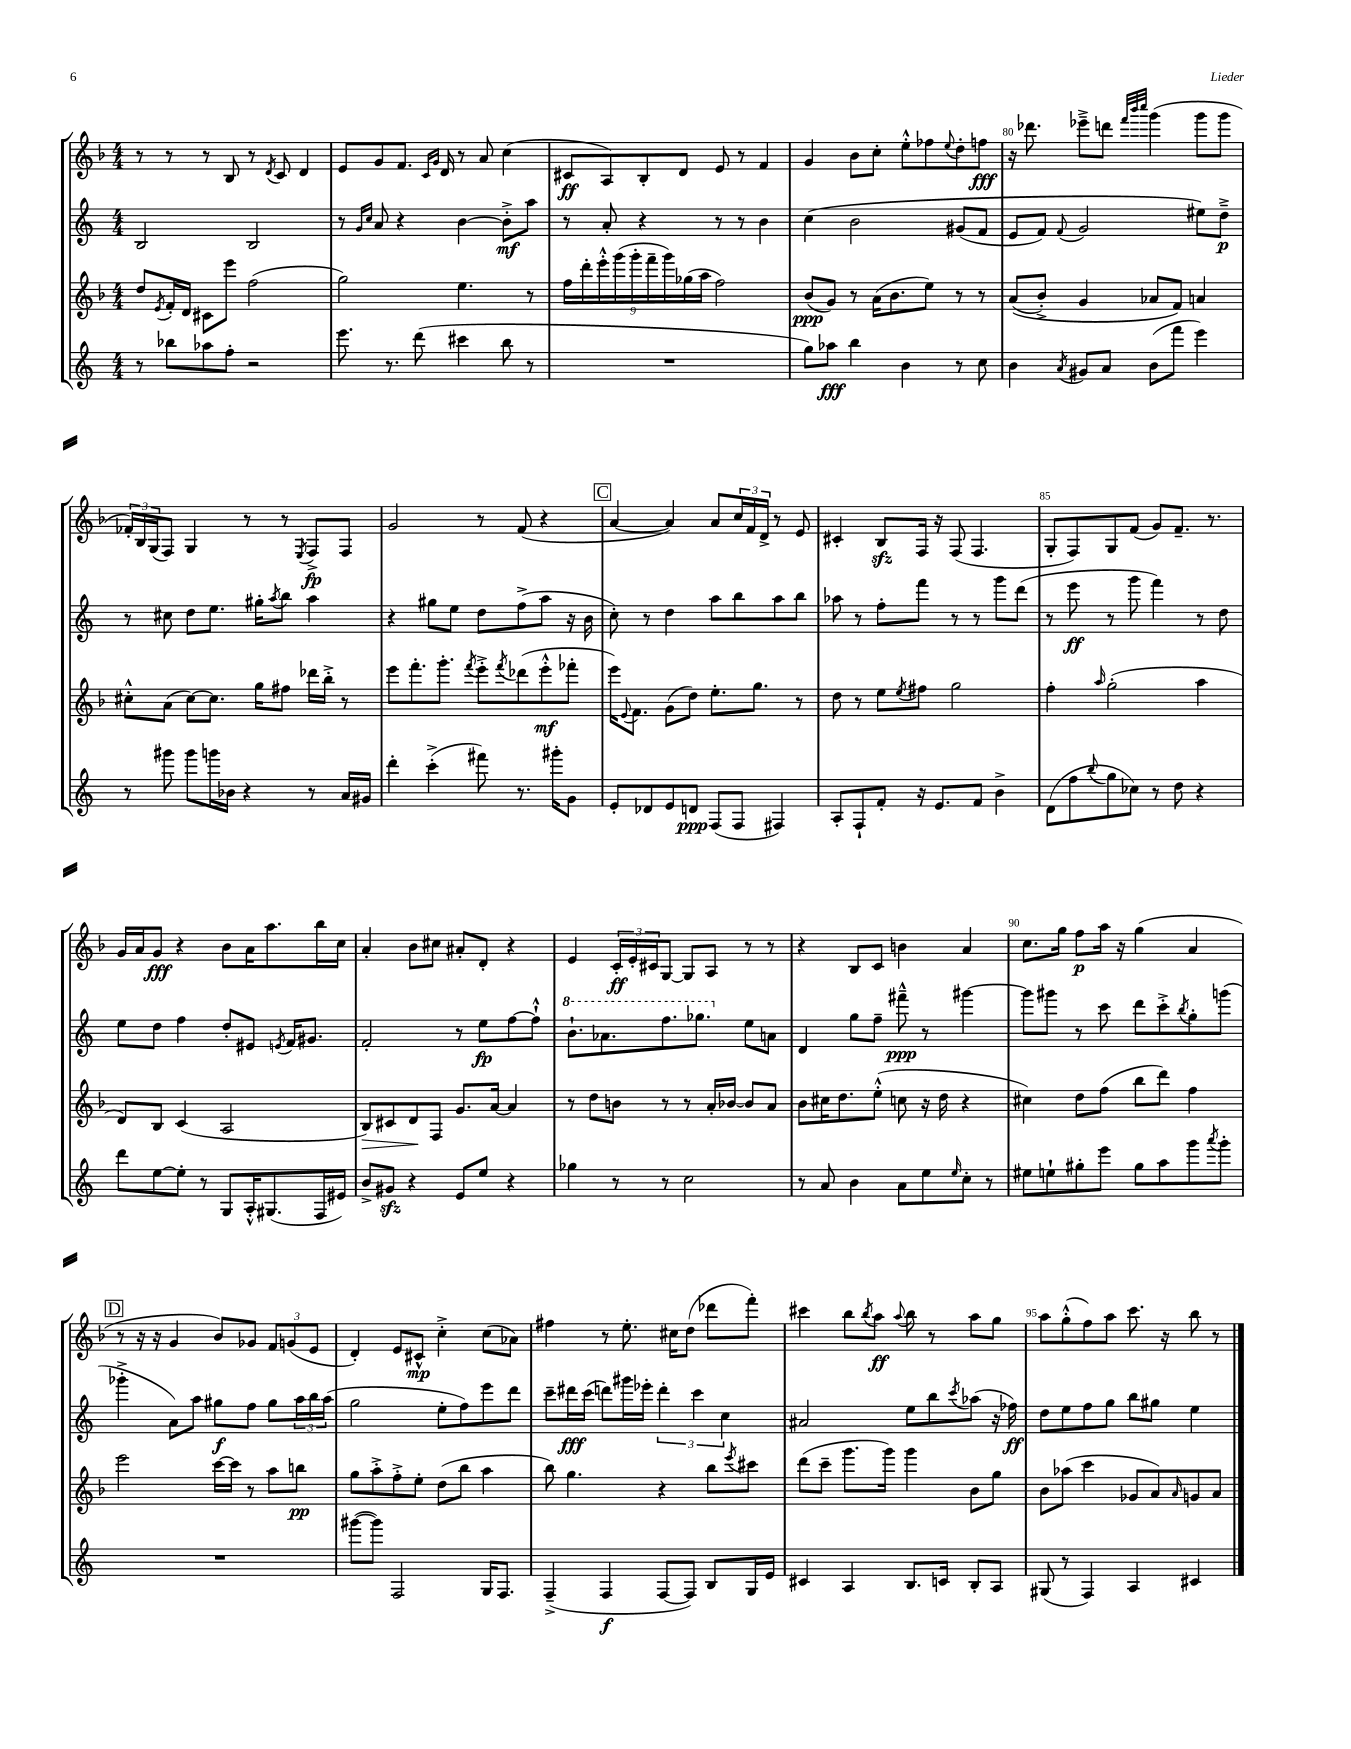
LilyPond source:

<<
\new StaffGroup <<
\new Staff = "s0" {
    \clef treble \key f \major \numericTimeSignature \time 4/4
    r8 r8 r8 bes8 r8 \acciaccatura { d'8 } c'8 d'4 |
    e'8 g'8 f'8. \grace { c'16 g'16 } d'16 r8 a'8 c''4( |
    cis'8\ff a8) bes8-. d'8 e'8 r8 f'4 |
    g'4 bes'8 c''8-. e''8-.-^ fes''8 \appoggiatura { e''8 } d''8-. f''8\fff |
    r16 des'''8. ees'''8---> d'''8 \grace { f'''32 bes'''32 c''''32 } g'''4( g'''8 g'''8 |
    \tuplet 3/2 { fes'16-.) bes16 g16( } f8) g4 r8 r8 \acciaccatura { e8 } f8->\fp f8 |
    g'2 r8 f'8( r4 |
    \mark \markup { \box "C" } a'4~ a'4) a'8 \tuplet 3/2 { c''16 f'16 d'16-> } r8 e'8 |
    cis'4-. bes8\sfz f16 r16 f8( f4. |
    g8-. f8) g8 f'8( g'8) f'8.-- r8. |
    g'16 a'16 g'8\fff r4 bes'8 a'16 a''8. bes''16 c''16 |
    a'4-. bes'8 cis''8 ais'8-. d'8-. r4 |
    e'4 \tuplet 3/2 { c'16-.\ff e'16-. cis'16 } g8~ g8 a8 r8 r8 |
    r4 bes8 c'8 b'4 a'4 |
    c''8. g''16 f''8\p a''16 r16 g''4( a'4 |
    \mark \markup { \box "D" } r8 r16 r16 g'4 bes'8) ges'8 \tuplet 3/2 { f'8 g'8( e'8 } |
    d'4-.) e'8 cis'8-^\mp c''4-.-> c''8( aes'8) |
    fis''4 r8 e''8.-. cis''16 d''8( des'''8 f'''8-.) |
    cis'''4 bes''8 \acciaccatura { bes''8 } a''8\ff \appoggiatura { a''8 } bes''8 r8 a''8 g''8 |
    a''8 g''8-.-^( f''8) a''8 c'''8. r16 bes''8 r8 \bar "|." |
}
\new Staff = "s1" {
    \clef treble \key c \major \numericTimeSignature \time 4/4
    b2 b2 |
    r8 \grace { g'16 c''16 } a'8 r4 b'4~ b'8-.->\mf a''8 |
    r8 a'8-. r4 r8 r8 b'4 |
    c''4\( b'2 gis'8( f'8 |
    e'8 f'8) \appoggiatura { f'8 } g'2 eis''8\) d''8--->\p |
    r8 cis''8 d''8 e''8. gis''16-. \acciaccatura { a''8 } b''8 a''4 |
    r4 gis''8 e''8 d''8 f''8->( a''8 r16 b'16 |
    \mark \markup { \box "C" } c''8-.) r8 d''4 a''8 b''8 a''8 b''8 |
    aes''8 r8 f''8-. f'''8 r8 r8 g'''8 d'''8( |
    r8 e'''8\ff r8 g'''8 f'''4) r8 d''8 |
    e''8 d''8 f''4 d''8-. eis'8 \acciaccatura { e'8 } f'16 gis'8. |
    f'2-. r8 e''8\fp f''8~ f''8-!-^ |
    \ottava #1 b''8.-! aes''8. f'''8. ges'''8. \ottava #0 e''8 a'!8 |
    d'4 g''8 f''8-- fis'''8---^\ppp r8 gis'''4~ |
    gis'''8 gis'''8 r8 c'''8 d'''8 c'''8-.-> \acciaccatura { b''8 } g''8-. g'''8( |
    \mark \markup { \box "D" } ges'''4-.-> a'8) a''8 gis''8\f f''8 gis''8 \tuplet 3/2 { a''16 b''16 a''16( } |
    g''2 e''8-. f''8) e'''8 d'''8 |
    c'''8-- dis'''16\fff c'''16( d'''8) gis'''16 ees'''16-. \tuplet 3/2 { d'''4-. c'''4 c''4 } |
    ais'2 e''8 b''8 \acciaccatura { c'''8 } aes''8( r16 fes''16\ff) |
    d''8 e''8 f''8 g''8 b''8 gis''8 e''4 \bar "|." |
}
\new Staff = "s2" {
    \clef treble \key f \major \numericTimeSignature \time 4/4
    d''8 \acciaccatura { e'8 } f'16-. d'16 cis'8 e'''8 f''2( |
    g''2) e''4. r8 |
    \tuplet 9/8 { f''16 d'''16-. e'''16-.-^ g'''16( g'''16-. f'''16-- g'''16) ges''16( a''16 } f''2) |
    bes'8\ppp( g'8) r8 a'16( bes'8. e''8) r8 r8 |
    a'8(\( bes'8-.->) g'4 aes'8 f'8\) a'4 |
    cis''8-.-^ a'8( cis''8~) cis''8. g''16 fis''8 des'''16 bes''16-.-> r8 |
    e'''8 f'''8.-. g'''8.-. \acciaccatura { f'''8 } e'''8-.-> \acciaccatura { f'''8 } des'''8( e'''8-.-^\mf fes'''8-. |
    \mark \markup { \box "C" } e'''16) \appoggiatura { e'8 } f'8. g'8( d''8) e''8.-. g''8. r8 |
    d''8 r8 e''8 \acciaccatura { e''8 } fis''8 g''2 |
    f''4-. \grace { a''16 } g''2-.( a''4 |
    d'8) bes8 c'4( a2 |
    bes8\>) cis'8 d'8\! f8 g'8. a'16~ a'4 |
    r8 d''8 b'8 r8 r8 a'16-. bes'16~ bes'8 a'8 |
    bes'8 cis''16 d''8. e''8-.-^( c''8 r16 d''16 r4 |
    cis''4) d''8 f''8( bes''8 d'''8) f''4 |
    \mark \markup { \box "D" } e'''2 c'''16~ c'''16 r8 a''8 b''8\pp |
    g''8 a''8-.-> f''8-.-> e''8-. d''8( bes''8 a''4 |
    bes''8) g''4. r4 bes''8 \acciaccatura { e'''8 } cis'''8 |
    d'''8( c'''8-- g'''8. g'''16) g'''4 bes'8 g''8 |
    bes'8 aes''8( c'''4 ges'8 a'8) \grace { a'16 } g'8 a'8 \bar "|." |
}
\new Staff = "s3" {
    \clef treble \key c \major \numericTimeSignature \time 4/4
    r8 bes''8 aes''8 f''8-. r2 |
    e'''8. r8. d'''8( cis'''4 b''8 r8 |
    R1 |
    g''8) aes''8\fff b''4 b'4 r8 c''8 |
    b'4 \acciaccatura { a'8 } gis'8 a'8 b'8( f'''8 e'''4) |
    r8 gis'''8 gis'''8 g'''16 bes'16 r4 r8 a'16 gis'16 |
    d'''4-. c'''4-.->( fis'''8) r8. gis'''16-. g'8 |
    \mark \markup { \box "C" } e'8-. des'8 e'8 d'8\ppp f8( f8 fis4) |
    a8-. f8-! f'8-. r16 e'8. f'8 b'4-> |
    d'8( f''8 \appoggiatura { b''8 } g''8 ces''8) r8 d''8 r4 |
    d'''8 e''8~ e''8-. r8 g8 a16-.-^ gis8.( f16 eis'16) |
    b'8-> gis'8\sfz r4 e'8 e''8 r4 |
    ges''4 r8 r8 c''2 |
    r8 a'8 b'4 a'8 e''8 \grace { e''16 } c''8-. r8 |
    eis''8 e''8-! gis''8-. e'''8 gis''8 a''8 g'''8 \acciaccatura { a'''8 } g'''8-. |
    \mark \markup { \box "D" } R1 |
    gis'''8~( gis'''8) f2 g16 f8. |
    f4--->( f4\f f8~ f8) b8 g16 e'16 |
    cis'4 a4 b8. c'16 b8-. a8 |
    gis8( r8 f4) a4 cis'4 \bar "|." |
}
>>
>>
\layout { \context { \Score currentBarNumber = #76 \override BarNumber.break-visibility = ##(#f #t #t) barNumberVisibility = #(every-nth-bar-number-visible 5) } }
